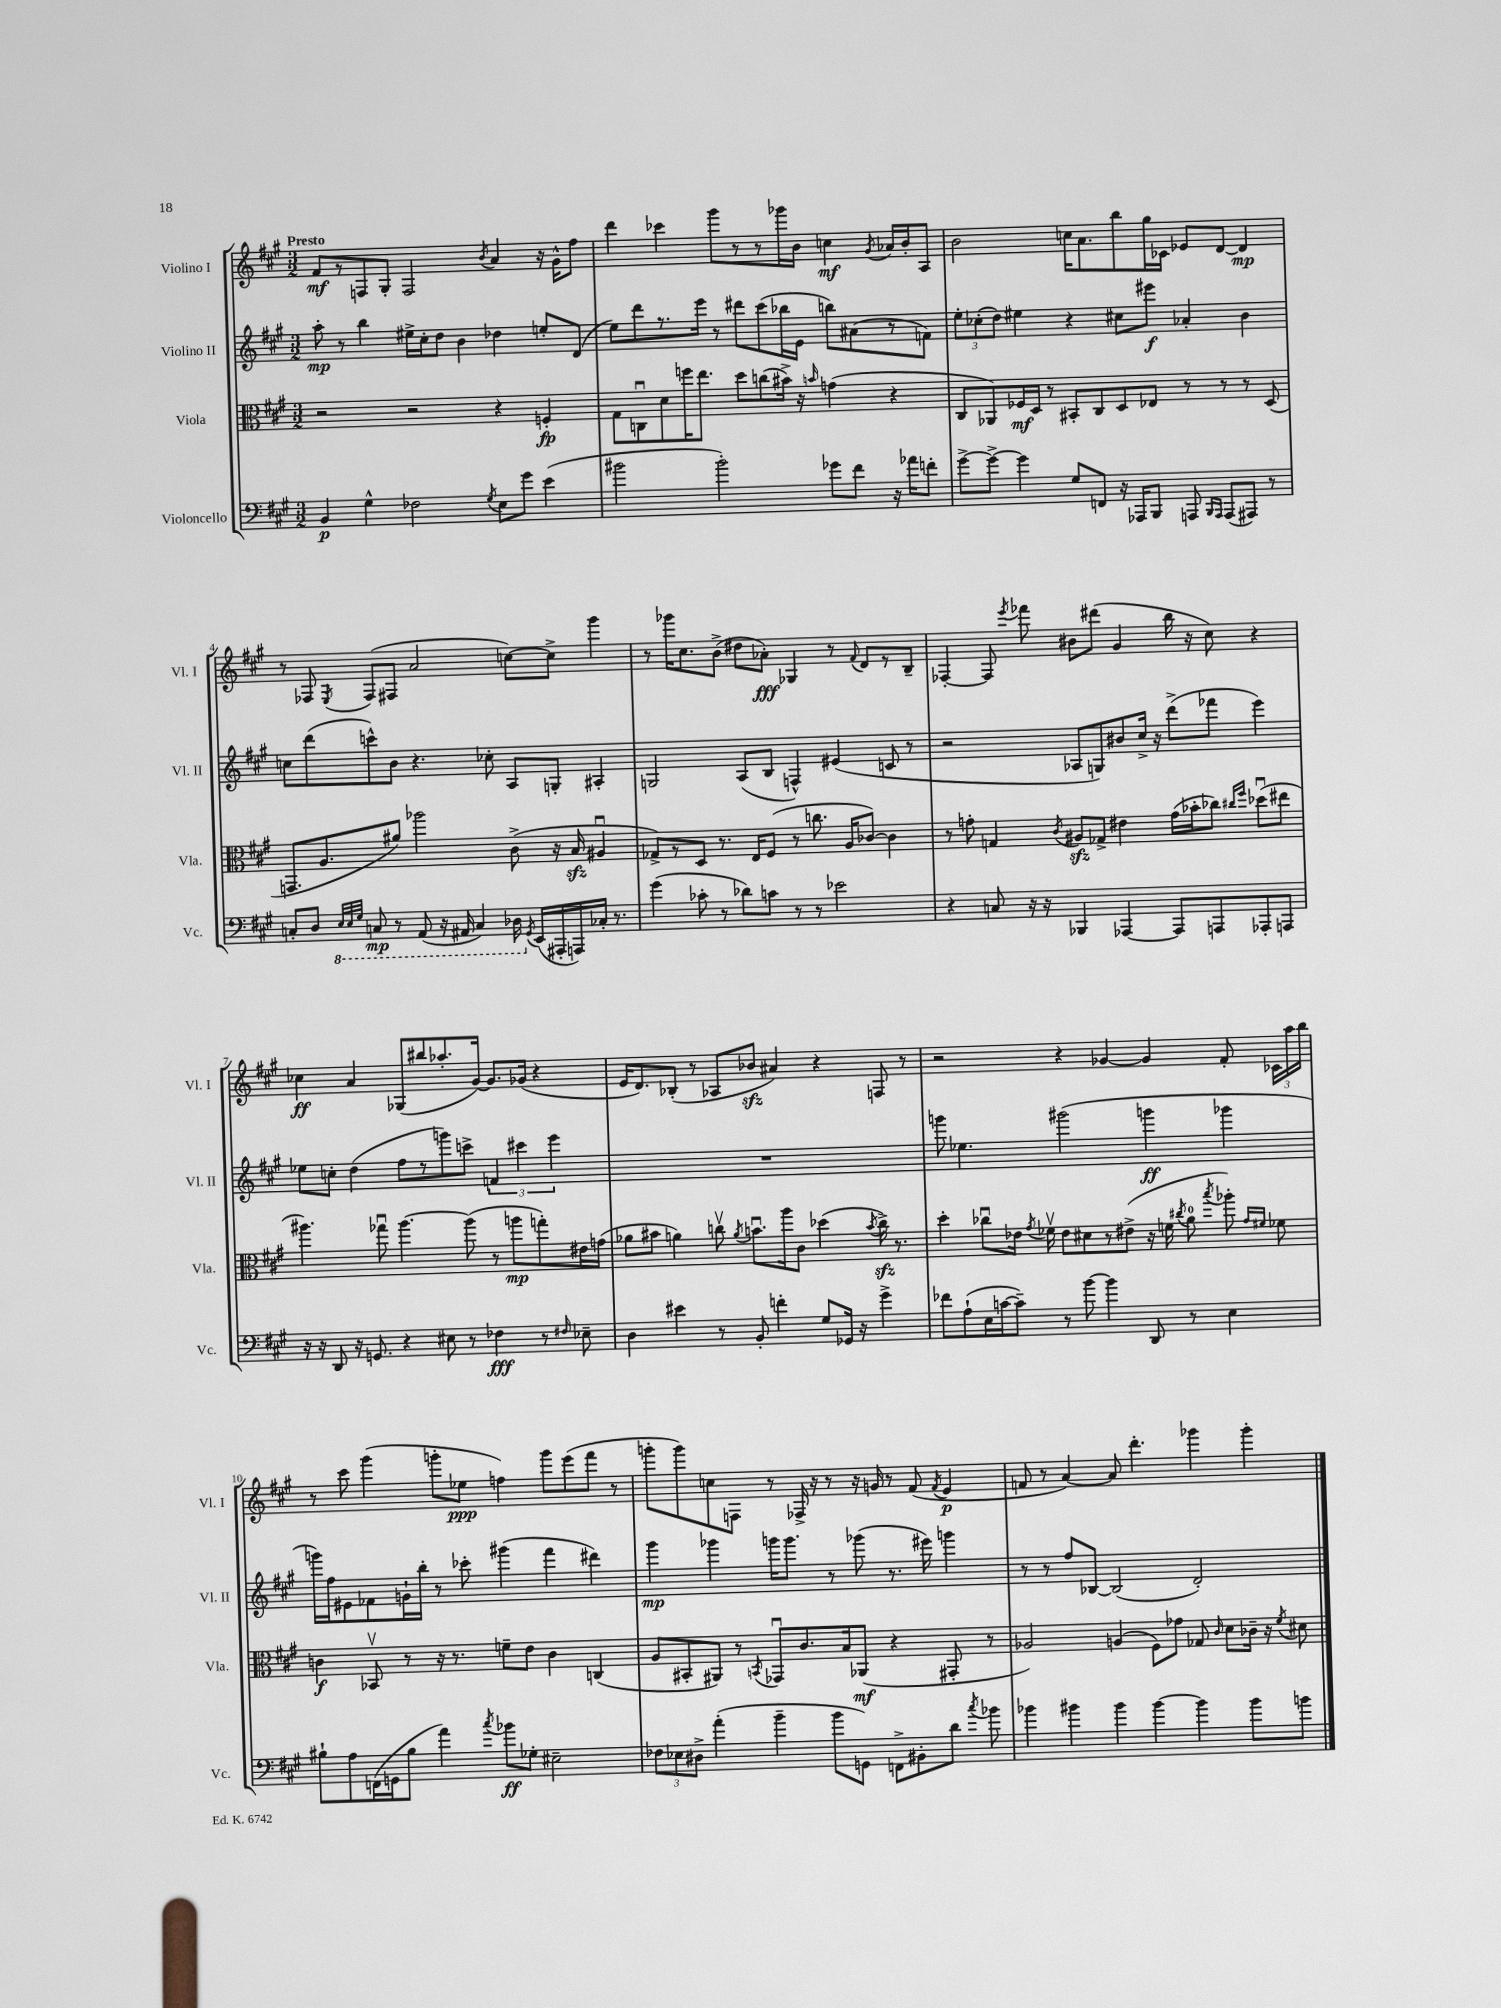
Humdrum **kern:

**kern	**kern	**kern	**kern
*staff4	*staff3	*staff2	*staff1
*clefF4	*clefC3	*clefG2	*clefG2
*k[f#c#g#]	*k[f#c#g#]	*k[f#c#g#]	*k[f#c#g#]
*M3/2	*M3/2	*M3/2	*M3/2
4BB	2r	8aa'	8f#
.	.	8r	8r
4G#^^	.	4bb	8F
.	.	.	8G#'
2F-	2r	16ee#^	2F
.	.	16cc#'	.
.	.	8dd	.
.	.	4b	.
8qG#	.	.	8qb
8E	4r	4dd-	4a
8g#	.	.	.
(4e	4F'	8ee'	16r
.	.	.	16g#^^
.	.	(8d	8ff#
=	=	=	=
2b#	8G#	8ee)	4ddd
.	8Cu	8ddd	.
.	8d	8.r	4ccc-
.	16ff	.	.
.	8.ee	16eee	.
2b#')	.	8r	8ggg#
.	8dd	8ddd#	8r
.	(8cc	(8ccc#	8r
.	16b#^)	16bb-	16ggg-
.	16r	16e	16b
.	16qqb	.	.
8g-	(4g	8bb)	4cc
8f#	.	(8a#	.
.	.	.	8qg#
16r	4r	8r	16a-
16a-	.	.	16b'
8f'	.	8f)	8A
=	=	=	=
[8g#^	8C#	12ee'	2b
.	.	(12cc-'	.
8g#^_	8AA-)	.	.
.	.	12dd)	.
4g#]	16F-	4ee#	.
.	16D	.	.
.	8r	.	.
8G#	8BB#'	4r	16cc
.	.	.	8.a
8FF	8C#	.	.
16r	8D	8cc#	8bb
16AAA-	.	.	.
8BBB	8E-	8eee#	16gg#
.	.	.	16c-
8AAA	8r	4a-'	8e-
16qqBBB	.	.	.
16qqAAA	.	.	.
(8AAA	8r	.	[8d
8AAA#)	8r	4b	4d]
8r	(8D	.	.
=	=	=	=
8C'	8.GG	8cc	8r
8D	.	(8ddd	8F-
.	8.A	.	.
32qqEE	.	.	.
32qqEE	.	.	.
32qqGG#	.	.	8qE
8CC	.	8ccc^^)	(8F-
8r	8a#)	8b	8F#
(8AAA	2aa-	4.r	2a
16r	.	.	.
16AAA#	.	.	.
4CC)	.	.	.
.	.	8cc-'	.
16DD-	(8c#^	8A	[8cc)
8qGG#	.	.	.
(16EE	.	.	.
16AAA#'	16r	8G'	8cc^]
16AAA)	16B	.	.
16C-'	4A#u	4A#'	4ggg#
8.r	.	.	.
=	=	=	=
(4g#	8G-^)	2G	8r
.	8r	.	16ggg-
.	.	.	8.cc#
8c-'	8D	.	.
8r	8.r	.	(8b^
8d-)	.	(8A	8dd#
.	16E	.	.
8c	(8F#	8B	8a-')
8r	8r	4F^^)	4G-
8r	8.cc	.	.
2e-	.	(4e#	8r
.	16A	.	.
.	.	.	8qqf#
.	[8c-)	.	8d
.	4c-]	8c	8r
.	.	8r	8B~
=	=	=	=
4r	8r	2r	[4F-'
.	8g'	.	.
8C	4G	.	8F-]
.	.	.	8qeee
16r	.	.	8fff-
16r	.	.	.
.	8qc#	.	.
4BBB-	8A#	8A-	8b#
.	8G-^	8G)	(8ddd#
[4AAA-	4e#	8b#	4g#
.	.	16cc#^	.
.	.	16r	.
8AAA-]	(16g	(8ddd^	16bb
.	16b-'	.	16r
8AAA	8cc-)	8fff-	8cc#)
.	16qqcc#	.	.
.	16qqff#	.	.
8AAA-'	(8dd-u	4eee)	4r
8AAA	8ee#	.	.
=	=	=	=
16r	4.aa#)	8ee-	4cc-
16r	.	.	.
8DD	.	8cc'	.
16r	.	(4dd	4a
8.GG	.	.	.
.	8gg-u	.	.
4r	[4.aa#	8ff#	(8G-
.	.	8r	8bb#
8E#	.	8ggg)	8.aa-'
8r	(8aa#]	8ccc^	.
.	.	.	[16g#)
4F-	8r	6f	8.g#]
.	8aa	.	.
.	.	6ccc#	.
.	.	.	(16g-
8r	8gg')	.	4r
.	.	6eee	.
16qqF#	.	.	.
8E-~	16e#	.	.
.	(16g	.	.
=	=	=	=
4D	8a-	1.r	16e
.	.	.	8.d)
.	8b#	.	.
4e#	4a)	.	(8B-'
.	.	.	8r
8r	8ccv	.	8A-
.	8qa	.	.
8BB'	8.bu	.	8b-
4f'	.	.	4a#)
.	16aa	.	.
.	8c#	.	.
8G#	(4dd-	.	4r
16GG-	.	.	.
16r	.	.	.
.	8qb	.	.
4g#^	16cc^)	.	8F
.	8.r	.	.
.	.	.	8r
=	=	=	=
8f-	4dd'	8ggg	2r
(8A`	.	4.ee-	.
16E	8cc-u	.	.
[16c	.	.	.
8c~])	16e-	.	.
.	8qg#	.	.
.	16f-v	.	.
8r	8e-	(2ggg#	4r
[8b	8d#	.	.
4b]	8r	.	[4g-
.	(8e#^	.	.
8DD	16r	4ggg	4g-]
.	16f	.	.
.	8qcc#	.	.
8r	8a	.	.
.	8qbb	.	.
4E	8aa-')	4ggg-	8f#'
.	16qqg#	.	.
.	16qqf#	.	.
.	8f-	.	24c-
.	.	.	24aa
.	.	.	24bb
=	=	=	=
8B#`	4c	16ggg)	8r
.	.	16ff#	.
8A	.	8e#	8ccc#
(16FF	8BB-v	8f-	(4ggg#
16GG	.	.	.
8B#	8r	16g`	.
.	.	16bb'	.
4a)	16r	8r	8ggg'
.	8.r	.	.
.	.	8ccc-'	8ee-
8qcc#	.	.	.
8b-	8f~	(4ggg#	4ff)
8G-'	8e	.	.
2E#~	4c	4fff#	8ggg
.	.	.	(8eee
.	(4C	4ddd#)	8fff#
.	.	.	8r
=	=	=	=
12F-	8A	4ggg#	8ggg'
12E-	.	.	.
.	8BB#'	.	8ggg)
12D#^	.	.	.
(4a'	8AA#)	4ggg-	8cc
.	8r	.	8F
.	8qBB	.	.
4b~	8GG-u	16ggg	8r
.	.	8.ggg	.
.	8.c#	.	16F-^
.	.	.	16r
8b	.	8r	8r
.	16B	.	.
8GG)	(8AA-	(8ggg-	16r
.	.	.	16g
8FF^	4r	8.r	8r
8BB#'	.	.	(8f#
.	.	16eee#)	.
.	.	.	8qf#
8d	8GG#'	4ggg	4e
8qcc#	.	.	.
8b-	8r	.	.
=	=	=	=
4b-	2A-)	8r	8f
.	.	8r	8r
4b#	.	8ff#	[4a)
.	.	[8B-	.
4b#	(4A	(2B-]	8a]
.	.	.	4.ddd'
[4b#	8F#)	.	.
.	8g-	.	.
4b#]	8G-	2d')	4ggg-
.	16qqc#	.	.
.	8d	.	.
8b#	16c-~	.	4ggg-'
.	16r	.	.
.	8qf#	.	.
8b	8d#	.	.
==	==	==	==
*-	*-	*-	*-
